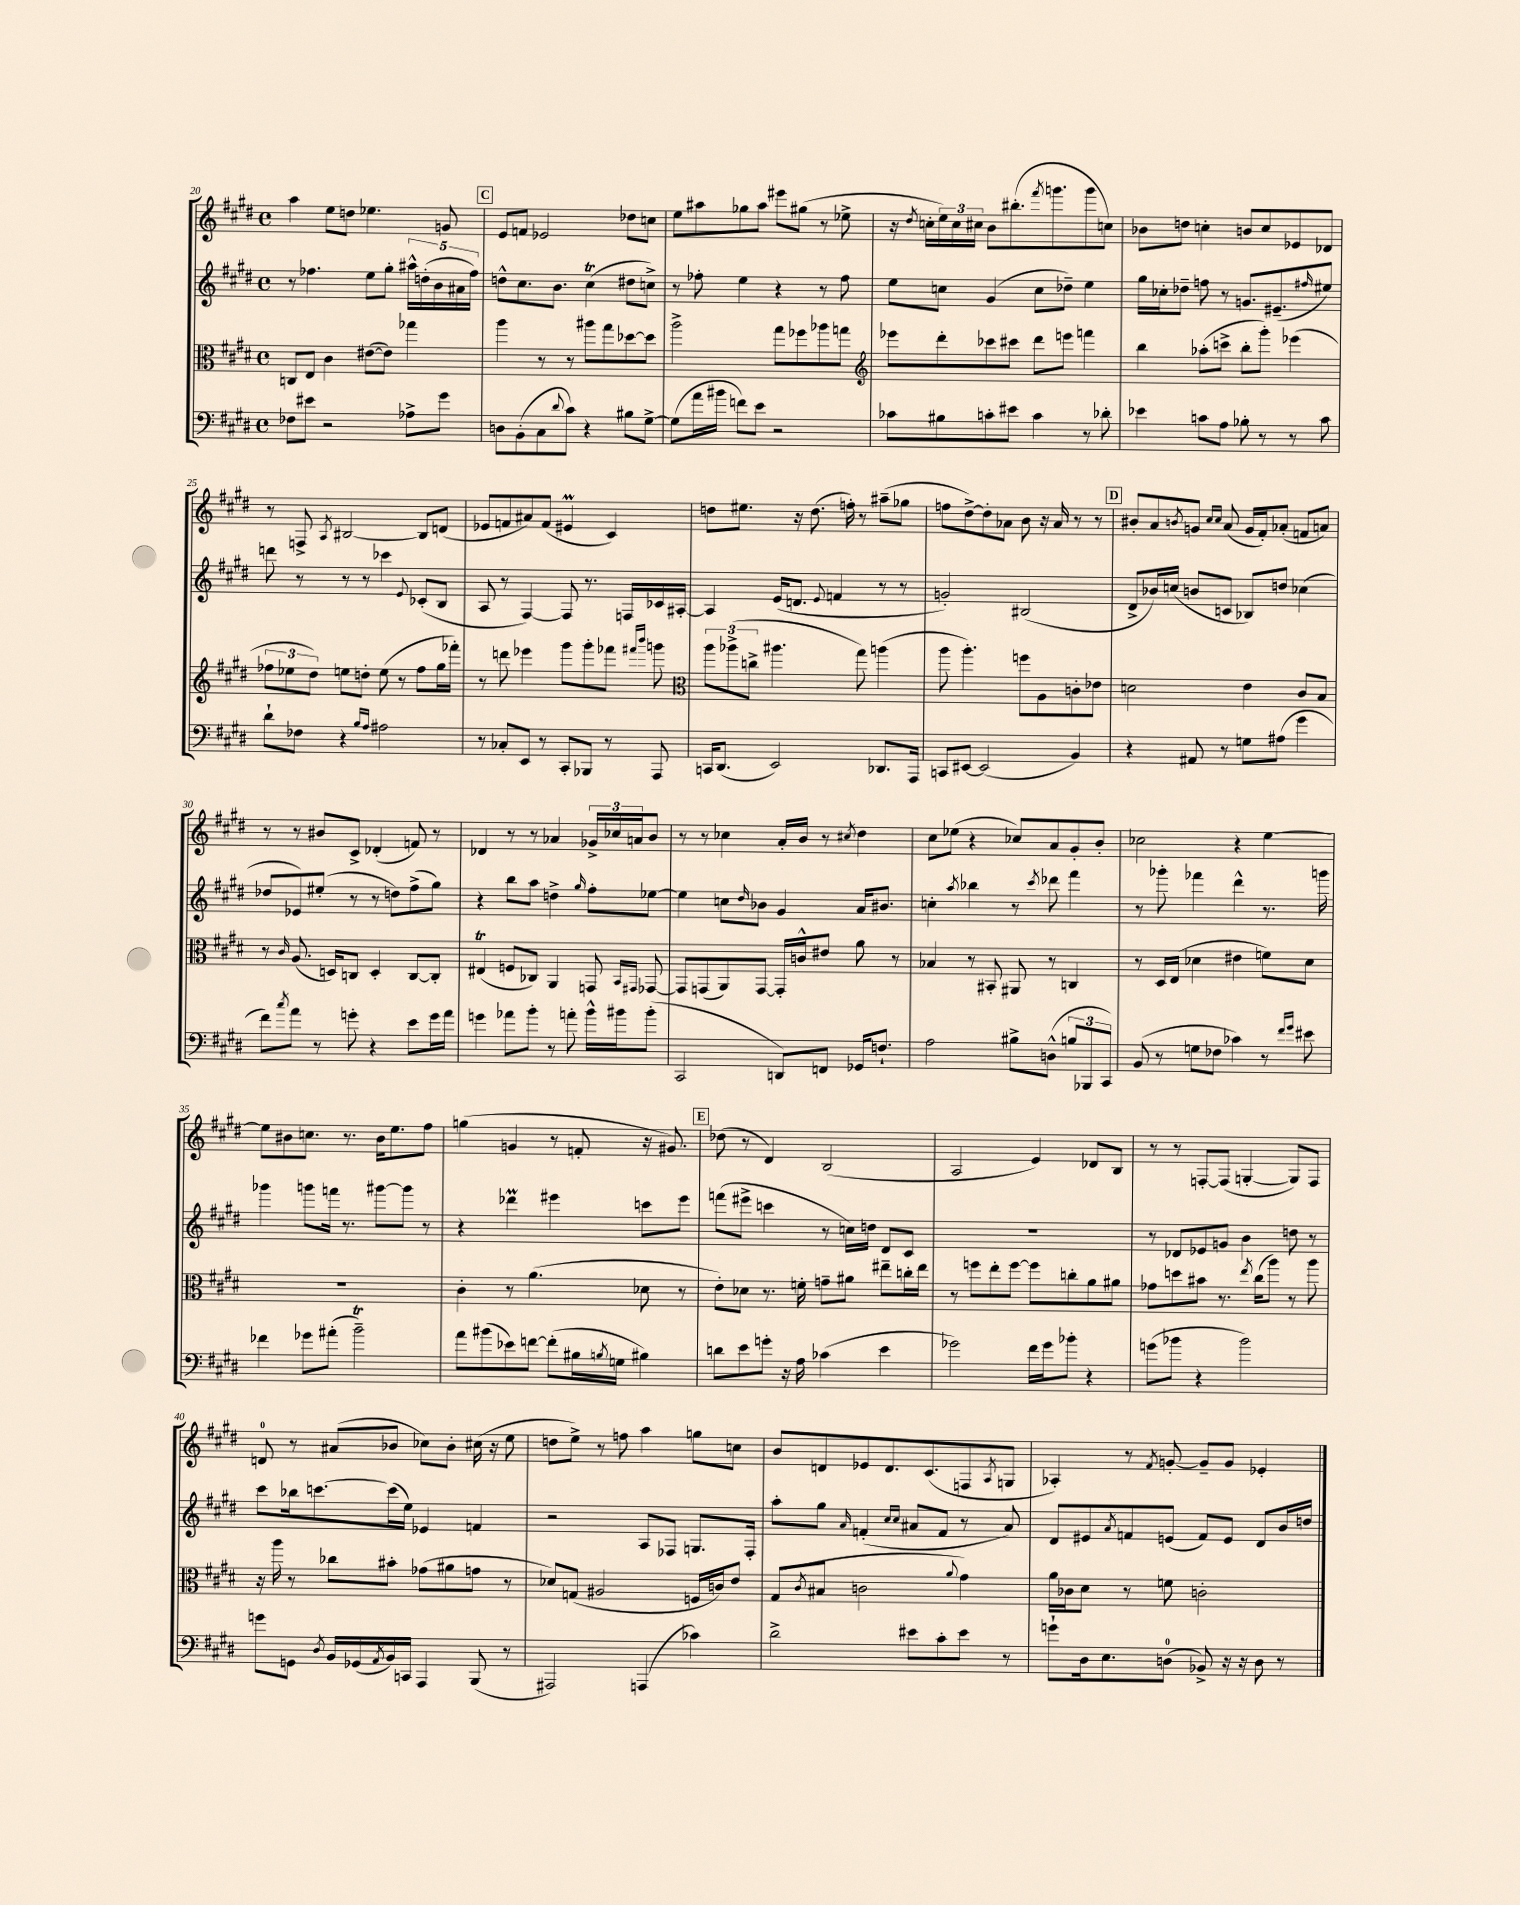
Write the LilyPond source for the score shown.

<<
\new StaffGroup <<
\new Staff = "s0" {
    \clef treble \key e \major \defaultTimeSignature \time 4/4
    a''4 e''8 d''8 ees''4. g'8 |
    \mark \markup { \box "C" } e'8 f'8 ees'2 des''8 c''8 |
    e''8 ais''8 ges''8 ais''8 eis'''8 gis''8( r8 ees''8-> |
    r16 \acciaccatura { dis''8 } c''16-. \tuplet 3/2 { e''16) c''16 cis''16 } b'8 bis''8.-.( \acciaccatura { fis'''8 } g'''8. g'''8 c''8) |
    bes'8 d''8 c''4-. b'8 c''8 ees'8 des'8 |
    r8 f8-> \acciaccatura { a8 } bis2~ bis8 d'8( |
    ees'8 f'8 ais'8) f'8( eis'4\prall cis'4) |
    d''8 eis''8. r16 d''8.( f''16-.) r8 ais''8--( ges''8 |
    f''8 dis''8~->) dis''8-. aes'8 b'8 r16 aes'16 r8 r8 |
    \mark \markup { \box "D" } bis'8-. a'8 \acciaccatura { b'8 } g'8 \grace { cis''16 cis''16 } a'8( g'16 fis'16-.) aes'8-.( f'8 a'8) |
    r8 r8 bis'8 cis'8-> des'4-.( f'8) r8 |
    des'4 r8 r8 aes'4 \tuplet 3/2 { ges'16-> ces''16 a'16 } b'8 |
    r8 r8 ces''4 a'16-. b'16 r8 \acciaccatura { cis''8 } dis''4 |
    cis''8 ees''8( r4 ces''8) a'8 gis'8-. b'8-. |
    ces''2 r4 e''4~ |
    e''8 bis'8 c''8. r8. bis'16 e''8. fis''8 |
    g''4( g'4 r8 f'8-. r16 gis'8.) |
    \mark \markup { \box "E" } des''8( r8 dis'4) b2( |
    a2 e'4) des'8 b8 |
    r8 r8 f8~-. f8( g4~-. g8) f8 |
    d'8-0 r8 ais'8( bes'8 ces''8) bes'8-. cis''16( r16 e''8 |
    d''8 e''8->) r8 f''8 a''4 g''8 c''8 |
    b'8 d'8 ees'8 d'8. cis'8.( f8 \acciaccatura { a8 } g8 |
    aes4-.) r8 \acciaccatura { fis'8 } g'8~-. g'8-- g'8 ees'4-. \bar "|." |
}
\new Staff = "s1" {
    \clef treble \key e \major \defaultTimeSignature \time 4/4
    r8 fes''4. e''8 gis''8-. \tuplet 5/4 { ais''16-^ d''16-.( b'16 ais'16 fes''16) } |
    \mark \markup { \box "C" } d''8-^ cis''8. b'8. cis''4\trill( dis''8 c''8->) |
    r8 fes''8-. e''4 r4 r8 fes''8 |
    e''8 c''8 gis'4( c''8 des''8--) e''4 |
    gis''16 ces''16-. des''8-- f''8 r8 g'8. eis'8.--( \grace { fis''16 } eis''8) |
    d'''8 r8 r8 r8 ces'''4 \appoggiatura { e'8 } ces'8-.( b8 |
    a8 r8 fis4~) fis8 r8. f16 ces'16 ais16~-. |
    ais4 e'16( d'8. \appoggiatura { e'8 } f'4 r8 r8 |
    g'2-.) bis2( |
    \mark \markup { \box "D" } dis'8-> bes'16) c''16( b'8 c'8 bes8) d''8 ces''4( |
    des''8 ees'8) eis''8-.( r8 r8 d''8) fis''8->( gis''8) |
    r4 b''8 a''8 d''4-> \grace { gis''16 } fis''8-. ees''8~ |
    ees''4 c''8 \grace { dis''16 } bes'8 gis'4 a'16 bis'8. |
    c''4-. \acciaccatura { a''8 } bes''4 r8 \acciaccatura { cis'''8 } des'''8 fis'''4 |
    r8 ges'''8-. fes'''4 dis'''4-^ r8. g'''16 |
    ges'''4 g'''8 f'''16 r8. gis'''8~ gis'''8 r8 |
    r4 des'''4\prall eis'''4 c'''8 eis'''8 |
    \mark \markup { \box "E" } f'''8( eis'''8-> c'''4 r8 c''16) d''16 dis'8 cis'8 |
    R1 |
    r8 des'8 ees'8 g'8 b'4 d''8 r8 |
    cis'''8 bes''16 c'''8.~ c'''16( e''16) ees'4 f'4 |
    r2 a8 fes8 g8. fes16-. |
    a''8-. gis''8 \grace { a'16 } f'4-.( \grace { cis''16 cis''16 } ais'8 f'8 r8 ais'8) |
    dis'8 eis'8 \acciaccatura { a'8 } f'8 e'8( f'8) e'8 dis'8 b'16 d''16 \bar "|." |
}
\new Staff = "s2" {
    \clef alto \key e \major \defaultTimeSignature \time 4/4
    c8 e8 cis'4 eis'8~( eis'8) ges''4 |
    \mark \markup { \box "C" } a''4 r8 r8 ais''8 gis''8 des''8~ des''8 |
    a''2-> gis''8 fes''8 aes''8 g''8 |
    \clef treble ees'''8 dis'''8-. ces'''8 cis'''8 dis'''8 e'''8 f'''4 |
    b''4 aes''8-.( c'''8-> b''8-. gis'''8-.) ees'''4( |
    \tuplet 3/2 { fes''8 ees''8 dis''8) } e''8 d''8-. e''8( r8 fes''8 gis''16 fes'''16-.) |
    r8 d'''8 ees'''4 gis'''8 gis'''8-. fes'''8 \grace { fis'''16 b'''16 } g'''8 |
    \clef alto \tuplet 3/2 { a''8 aes''8->( c''8-> } ais''4. gis''8) a''4( |
    a''8 a''4.-.) f''8 a8 c'8-. ees'8 |
    \mark \markup { \box "D" } d'2 e'4 cis'8 b8 |
    r8 \grace { cis'16 } a8.( d16) c8 d4-. c8~ c8-. |
    eis4\trill( f8 ces8) a,4 g,8 \grace { b,16 gis,16 } ges,8~ |
    ges,8 g,8( a,8) g,8~ g,16-. c'16-^ eis'8 a'8 r8 |
    bes4 r8 bis,8-. ais,8 r8 c4 |
    r8 dis16 e16( des'4 eis'4 f'8) des'8 |
    R1 |
    cis'4-. r8 a'4.( des'8 r8 |
    \mark \markup { \box "E" } e'8-.) des'8 r8. f'16-. g'8-- ais'8 eis''8-- c''16-. eis''16 |
    r8 f''8 e''8-. f''8~ f''8 c''8-. a'8 ais'8 |
    ges'8 d''8 bis'8 r8. \acciaccatura { e''8 } cis''16( a''8) r8 a''8 |
    r16 a''16 r8 ces''8 bis'8-. ges'8( ais'8 g'8 r8 |
    des'8) g8( ais2 f16 c'16) e'8 |
    gis8( \acciaccatura { cis'8 } bis8 c'2 \appoggiatura { a'8 } gis'4) |
    a'16 ces'16 dis'8 r8 f'8 c'2-. \bar "|." |
}
\new Staff = "s3" {
    \clef bass \key e \major \defaultTimeSignature \time 4/4
    fes8 eis'8 r2 aes8-> gis'8 |
    \mark \markup { \box "C" } d8 b,8-.( cis8 \appoggiatura { dis'8 } cis'8) r4 bis8 gis8~-> |
    gis8( a'16 bis'16 f'8) e'8 r2 |
    ces'8 bis8 c'8-. eis'8 c'4 r8 des'8-. |
    ees'4 c'8 a8 bes8-. r8 r8 c'8 |
    dis'8-! fes8 r4 \grace { b16 a16 } ais2 |
    r8 ces8-. e,8 r8 cis,8-. bes,,8 r8 a,,8 |
    c,16 dis,8.( e,2) des,8. a,,16 |
    c,8 eis,8~ eis,2( b,4) |
    \mark \markup { \box "D" } r4 ais,8 r8 g8 ais8( gis'4 |
    fis'8) \acciaccatura { cis''8 } a'8 r8 g'8-. r4 e'8 g'16 a'16 |
    g'4 aes'8 b'8-. r8 a'8-. b'16-^ bis'16 bis'8-.( |
    cis,2 d,8) f,8 ges,16 f8.-! |
    a2 bis8-> d8-^( \tuplet 3/2 { b8 bes,,8 cis,8) } |
    b,8( r8 g8 fes8 ces'4) r8 \grace { fis'16 gis'16 } eis'8 |
    fes'4 ges'8 ais'8-.( b'2--\trill) |
    a'8 bis'8( ees'8) f'8~ f'8-.( bis16 \acciaccatura { b8 } g16 bis4) |
    \mark \markup { \box "E" } d'8 e'8 g'8-. r16 a16 ces'4( e'4 |
    ges'2) fis'16 ges'16 bes'8-. r4 |
    g'8( bes'8 r4 bes'2) |
    g'8 g,8 \acciaccatura { dis8 } b,16 ges,16( \acciaccatura { a,8 } b,16) c,16 a,,4 b,,8( r8 |
    ais,,2) a,,4( ces'4) |
    dis'2-> eis'8 cis'8-. eis'8 r8 |
    g'8-! dis16 e8. d8-0( bes,8->) r16 r16 d8 r8 \bar "|." |
}
>>
>>
\layout { \context { \Score currentBarNumber = #20 } }
